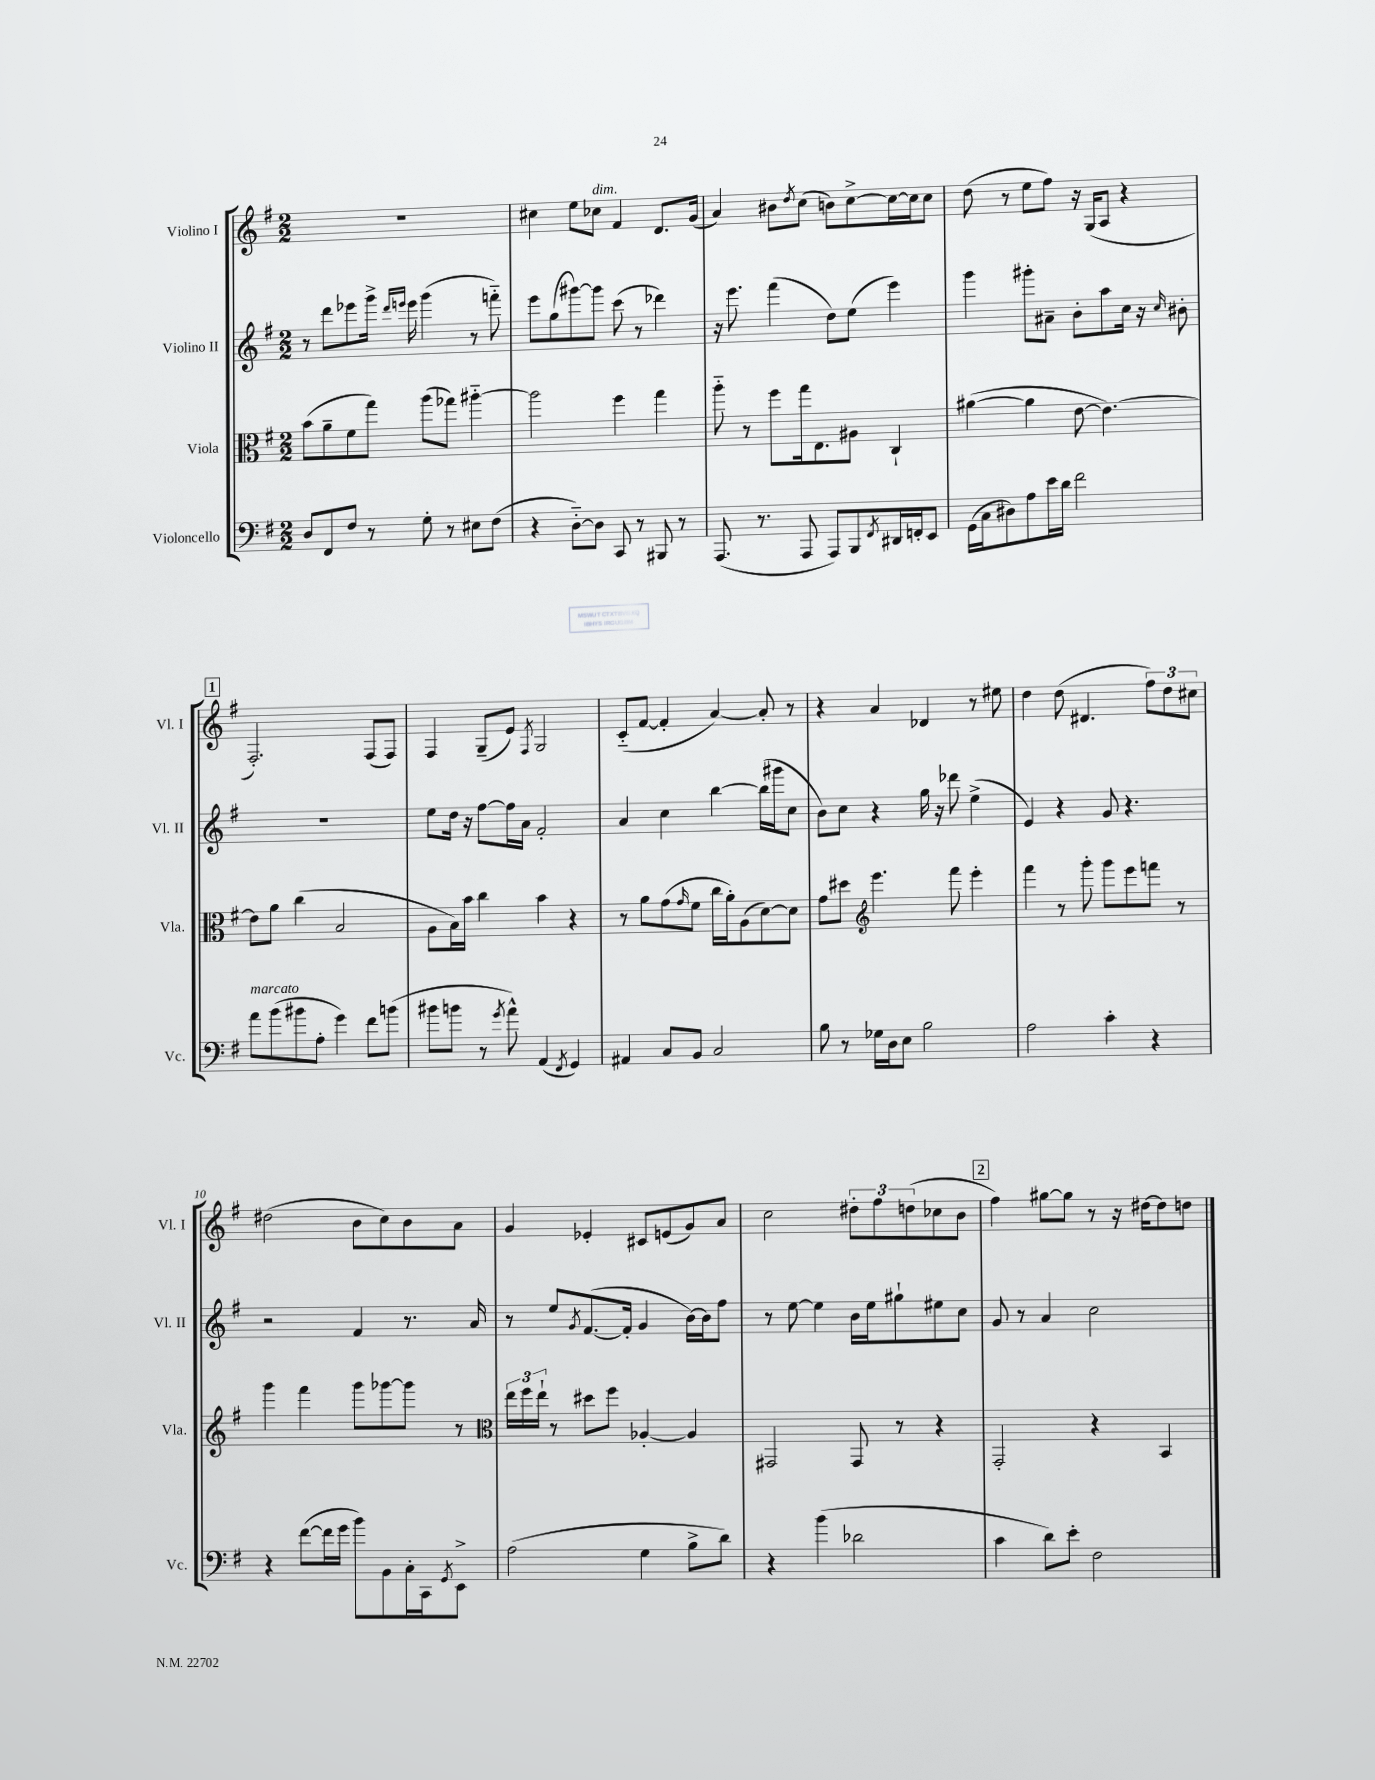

**kern	**kern	**kern	**kern
*staff4	*staff3	*staff2	*staff1
*clefF4	*clefC3	*clefG2	*clefG2
*k[f#]	*k[f#]	*k[f#]	*k[f#]
*M2/2	*M2/2	*M2/2	*M2/2
8D/L	(8b\L	8r	1r
8FF#/	8a~\	8ddd\L	.
8F#/J	8f#\	8eee-\	.
8r	8gg\J)	16ggg^\Jk	.
.	.	16qqddd/LL	.
.	.	16qqeee/JJ	.
.	.	16eee\	.
8G'\	(8aa\L	(4ggg\	.
8r	8gg-\J)	.	.
8E#\L	[4aa#'~\	8r	.
(8F#\J	.	8fff'~\)	.
=	=	=	=
4r	2aa#\]	8eee\L	4cc#\
.	.	(8gg\	.
[8D'~\L)	.	[8ggg#\)	8ee\L
8D\]J	.	8ggg#\]J	8cc-\J
8CC/	4ff#\	(8ccc\	4f#/
8r	.	8r	.
8BBB#/	4gg\	4ddd-\)	8.d/L
8r	.	.	.
.	.	.	(16g/Jk
=	=	=	=
(8.AAA/	8aa'~\	16r	4a/)
.	.	8.eee\	.
.	8r	.	.
8.r	.	.	.
.	8ff#\L	(4fff#\	8b#\L
.	.	.	8qdd/
8AAA/	16gg\k	.	(8cc\J
.	8.E\	.	.
8AAA/L)	.	8dd\L)	8b\L)
8BBB/	8A#\J	(8ee\J	[8cc^\
8qFF#/	.	.	.
16DD#/L	4C`/	4eee\)	16cc\_L
16FF'/J	.	.	16cc\]J
8EE/J	.	.	8cc\J
=	=	=	=
(16GG\LL	([4a#\	4ggg\	(8dd\
16C\J	.	.	.
8D#\)	.	.	8r
8A\	4a#\]	8ggg#'\L	8ee\L
16e\L	.	8a#~\J	8ff#\J)
16d\JJ	.	.	.
2f#\	[8e\	8b'\L	16r
.	.	.	(16G/LK
.	4.e\_)	8aa\	8A/J
.	.	16cc\Jk	4r
.	.	16r	.
.	.	16qqcc/	.
.	.	8b#'\	.
=	=	=	=
8a\L	8e\]L	1r	2.F#'/)
(8b\	8a\J	.	.
8b#\	(4cc\	.	.
8A'\J	.	.	.
4g\)	2B/	.	.
8f#\L	.	.	(8F#/L
(8b\J	.	.	8F#/J)
=	=	=	=
8b#\L	8A\L	8ee\L	4F#/
8b\J	16B\L)	16dd\Jk	.
.	16b\JJ	16r	.
8r	4cc\	[8ff#\L	(8G~/L
8qg/	.	.	.
8a^^\)	.	16ff#\]L	8e/J)
.	.	16a\JJ	.
.	.	.	8qF#/
(4AA/	4b\	2f#'/	2G/
8qFF#/	.	.	.
4GG/)	4r	.	.
=	=	=	=
4AA#/	8r	4a/	(8c'~/L
.	8a\L	.	[8f#/J
8C/L	(8g\	4cc\	4f#'/]
.	16qqg/	.	.
8BB/J	8f#\J	.	.
2C/	16cc\LL	[4bb\	[4a/)
.	16a'\J)	.	.
.	(8A\	.	.
.	[8d\)	(16bb\]LL	8a'/]
.	.	16ggg#\J	.
.	8d\]J	8cc\J	8r
=	=	=	=
8B\	8g\L	8b\L)	4r
8r	8dd#\J	8cc\J	.
*	*clefG2	*	*
16G-\LL	4.eee\	4r	4a/
16D\J	.	.	.
8E\J	.	.	.
2B\	.	16gg\	4d-/
.	.	16r	.
.	8fff#\	8ddd-\	.
.	4eee'\	(4ee^\	8r
.	.	.	8ee#\
=	=	=	=
2A\	4fff#\	4e/)	4dd\
.	8r	4r	(8dd\
.	8ggg'\	.	4.d#/
4c'\	8ggg\L	8g/	.
.	8eee\	4.r	.
4r	8fff\J	.	12ff#\L)
.	.	.	12dd\
.	8r	.	.
.	.	.	12cc#\J
=	=	=	=
4r	4ggg\	2r	(2dd#\
([8f#\L	4fff#\	.	.
16f#\]L	.	.	.
16g\JJ	.	.	.
8b\L)	8ggg\L	4f#/	8b\L
8BB\	[8ggg-\	.	8cc\)
16C'\L	8ggg-\]J	8.r	8b\
16CC\J	.	.	.
8qGG/	.	.	.
8EE^\J	8r	.	8a\J
.	.	16a/	.
=	=	=	=
*	*clefC3	*	*
(2A\	24ee\LL	8r	4g/
.	24ff#\	.	.
.	24ee`\JJ	.	.
.	8r	8ee/L	.
.	.	8qg/	.
.	8dd#\L	([8.f#/	4e-'/
.	8ff#\J	.	.
.	.	16f#'/]Jk	.
4G\	[4A-'/	4g/	8c#/L
.	.	.	(8e/
8B^\L	4A-/]	[16b\LL)	8g/)
.	.	16b\]J	.
8d\J)	.	8ff#\J	8a/J
=	=	=	=
4r	2GG#/	8r	2cc\
.	.	[8ee\	.
(4b\	.	4ee\]	.
2d-\	8GG#/	16b\LL	12dd#'\L
.	.	16ee\J	.
.	.	.	12ff#\
.	8r	8gg#`\	.
.	.	.	(12dd\
.	4r	8ee#\	8cc-\
.	.	8cc\J	8b\J
=	=	=	=
4c\	2GG'/	8g/	4ff#\)
.	.	8r	.
8d\L)	.	4a/	[8gg#\L
8e'\J	.	.	8gg#\]J
2F#\	4r	2cc\	8r
.	.	.	16r
.	.	.	[16dd#\LK
.	4BB/	.	8dd#\]
.	.	.	8dd\J
==	==	==	==
*-	*-	*-	*-
